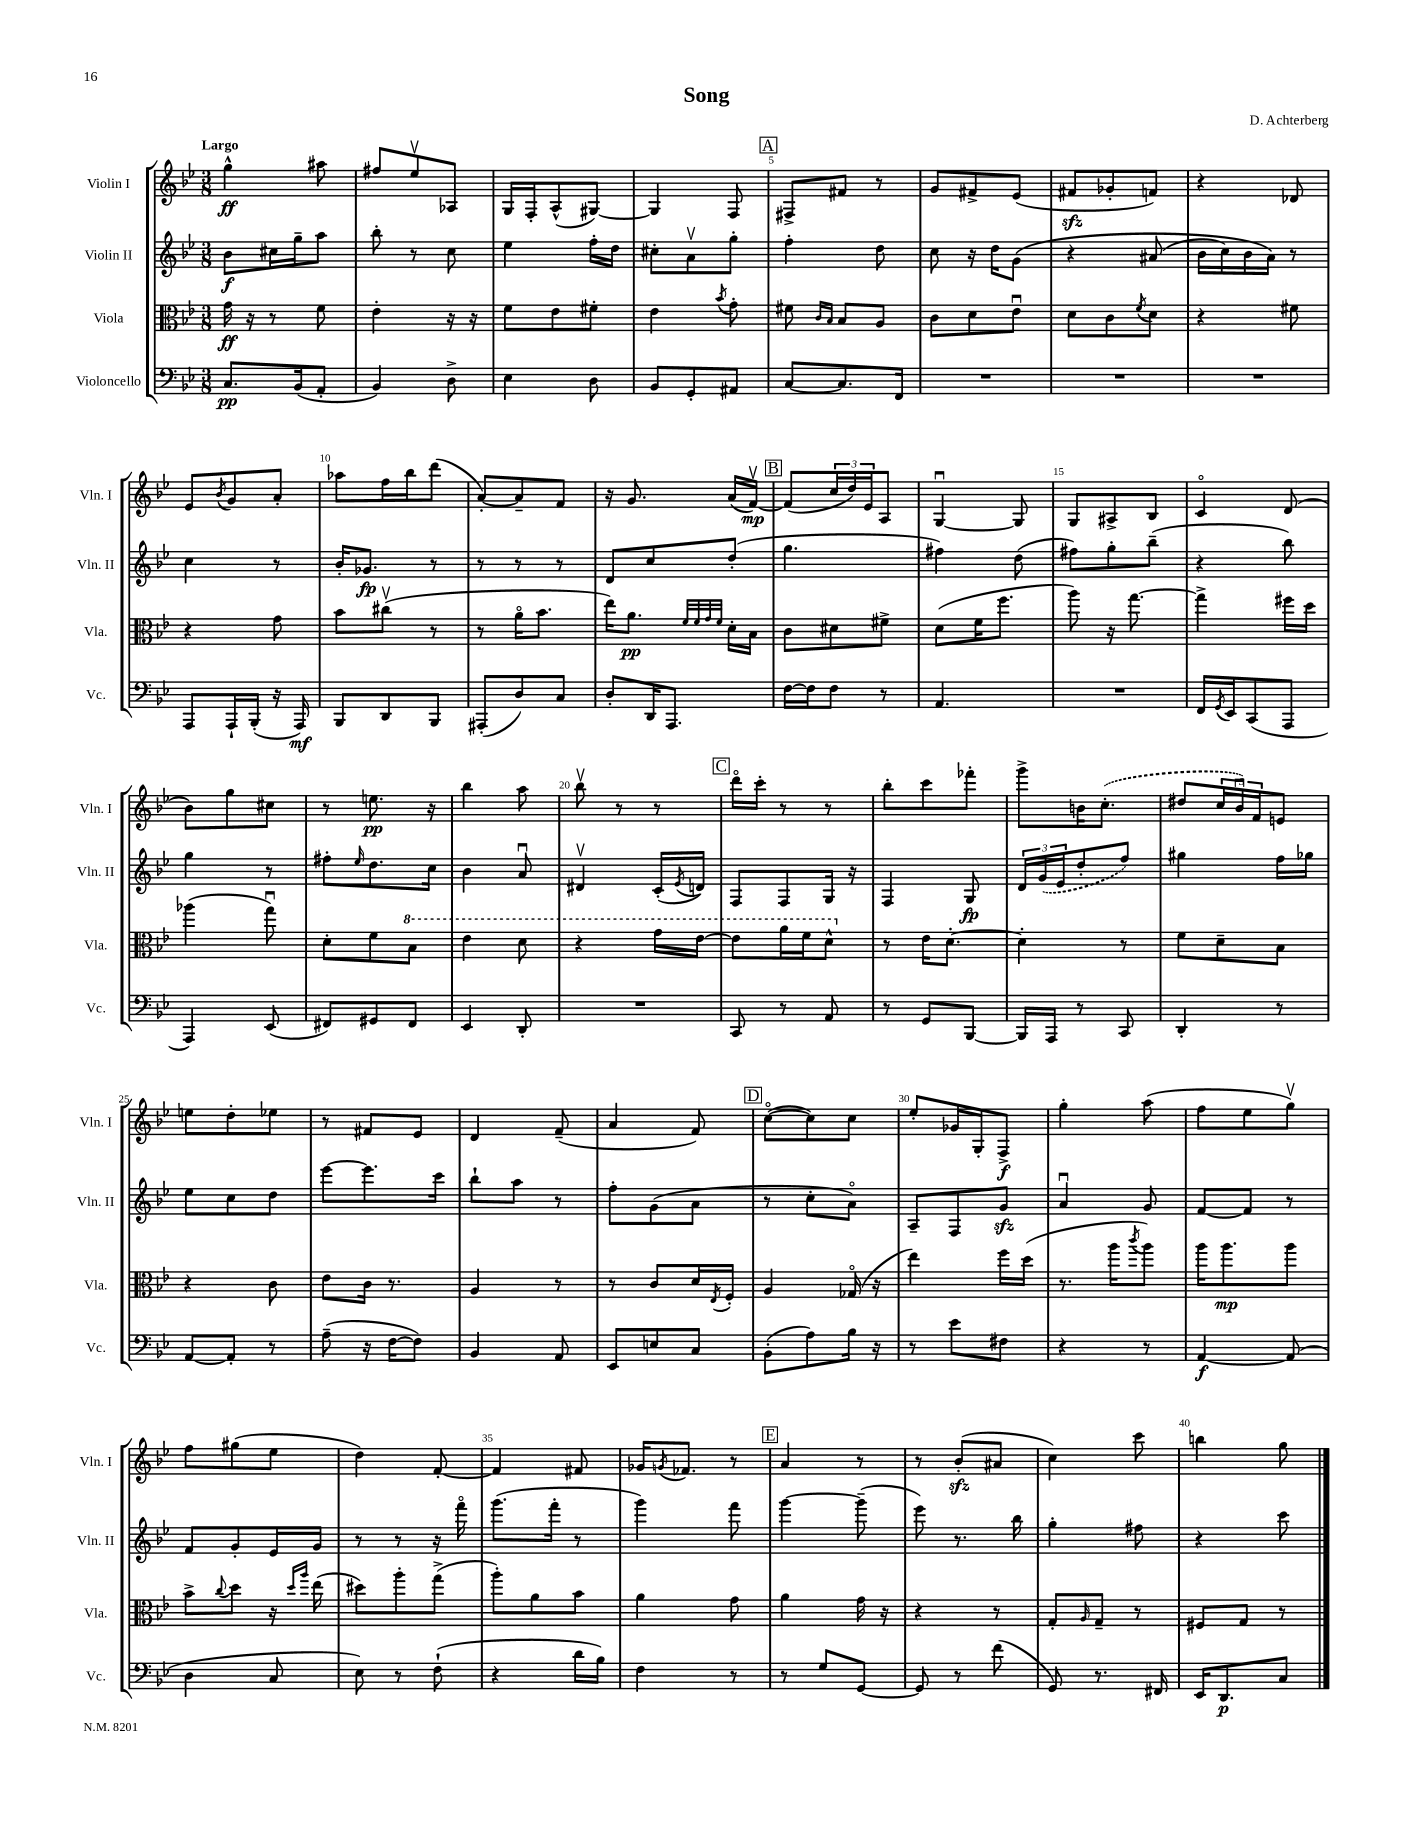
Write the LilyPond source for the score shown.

\header { title = "Song" composer = "D. Achterberg" }
<<
\new StaffGroup <<
\new Staff = "s0" \with { instrumentName = "Violin I" shortInstrumentName = "Vln. I" } {
    \clef treble \key bes \major \numericTimeSignature \time 3/8 \tempo "Largo"
    g''4-^\ff ais''8 |
    fis''8 ees''8\upbow aes8 |
    g16 f16-. a8-^( gis8~) |
    gis4 f8 |
    \mark \markup { \box "A" } fis8-> fis'8 r8 |
    g'8 fis'8-> ees'8( |
    fis'8\sfz ges'8-. f'8) |
    r4 des'8 |
    ees'8 \acciaccatura { bes'8 } g'8 a'8-. |
    aes''8 f''16 bes''16 d'''8( |
    a'8~-.) a'8-- f'8 |
    r16 g'8. a'16( f'16~\upbow\mp) |
    \mark \markup { \box "B" } f'8( \tuplet 3/2 { c''16 d''16) ees'16 } a8 |
    g4~\downbow g8 |
    g8 ais8-> bes8 |
    c'4\flageolet d'8( |
    bes'8) g''8 cis''8 |
    r8 e''8.\pp r16 |
    bes''4 a''8 |
    bes''8\upbow r8 r8 |
    \mark \markup { \box "C" } d'''16\flageolet c'''16-. r8 r8 |
    bes''8-. c'''8 fes'''8-. |
    g'''8-> b'16 \once \slurDashed c''8.-.( |
    dis''8 \tuplet 3/2 { c''16 bes'16\downbow) f'16 } e'8 |
    e''8 d''8-. ees''8 |
    r8 fis'8 ees'8 |
    d'4 f'8--( |
    a'4 f'8) |
    \mark \markup { \box "D" } c''8~\flageolet( c''8) c''8 |
    ees''8-. ges'16 g16-. f8->\f |
    g''4-. a''8( |
    f''8 ees''8 g''8\upbow) |
    f''8 gis''8( ees''8 |
    d''4) f'8~-. |
    f'4 fis'8 |
    ges'16 \acciaccatura { g'8 } fes'8. r8 |
    \mark \markup { \box "E" } a'4 r8 |
    r8 bes'8-.\sfz( ais'8 |
    c''4) c'''8 |
    b''4 g''8 \bar "|." |
}
\new Staff = "s1" \with { instrumentName = "Violin II" shortInstrumentName = "Vln. II" } {
    \clef treble \key bes \major \numericTimeSignature \time 3/8
    bes'8\f cis''16 g''16-- a''8 |
    bes''8-. r8 c''8 |
    ees''4 f''16-. d''16 |
    cis''8-. a'8\upbow g''8-. |
    \mark \markup { \box "A" } f''4-. d''8 |
    c''8 r16 d''16 g'8\( |
    r4 ais'8( |
    bes'16 c''16) bes'16 a'16\) r8 |
    c''4 r8 |
    bes'16-. ges'8.\fp r8 |
    r8 r8 r8 |
    d'8 c''8 d''8-.( |
    \mark \markup { \box "B" } g''4. |
    fis''4) d''8( |
    fis''8) g''8-. bes''8--( |
    r4 bes''8) |
    g''4 r8 |
    fis''8-. \grace { ees''16 } d''8. c''16 |
    bes'4 a'8\downbow |
    dis'4\upbow c'16-.( \acciaccatura { ees'8 } d'16) |
    \mark \markup { \box "C" } f8 f8 g16 r16 |
    f4 g8\fp |
    \tuplet 3/2 { d'16 \once \slurDashed g'16( ees'16 } d''8-. f''8) |
    gis''4 f''16 ges''16 |
    ees''8 c''8 d''8 |
    ees'''8~ ees'''8. c'''16 |
    bes''8-! a''8 r8 |
    f''8-. g'8( a'8 |
    \mark \markup { \box "D" } r8 c''8-. a'8\flageolet) |
    a8-- f8 g'8\sfz |
    a'4\downbow g'8 |
    f'8~ f'8 r8 |
    f'8 g'8-. ees'16 g'16 |
    r8 r8 r16 f'''16\flageolet |
    g'''8.( f'''16-. r8 |
    g'''4) f'''8 |
    \mark \markup { \box "E" } g'''4~ g'''8--( |
    ees'''8) r8. bes''16 |
    g''4-. fis''8 |
    r4 c'''8 \bar "|." |
}
\new Staff = "s2" \with { instrumentName = "Viola" shortInstrumentName = "Vla." } {
    \clef alto \key bes \major \numericTimeSignature \time 3/8
    g'16\ff r16 r8 f'8 |
    ees'4-. r16 r16 |
    f'8 ees'8 fis'8-. |
    ees'4 \acciaccatura { bes'8 } g'8-. |
    \mark \markup { \box "A" } fis'8 \grace { c'16 bes16 } bes8 a8 |
    c'8 d'8 ees'8\downbow |
    d'8 c'8 \acciaccatura { f'8 } d'8 |
    r4 fis'8 |
    r4 g'8 |
    bes'8 cis''8\upbow( r8 |
    r8 a'16\flageolet bes'8. |
    ees''16) a'8.\pp \grace { f'32 f'32 g'32 f'32 } d'16-. bes16 |
    \mark \markup { \box "B" } c'8 dis'8 fis'8-> |
    d'8( f'16 f''8. |
    a''8) r16 g''8.~ |
    g''4-> fis''16 d''16 |
    aes''4( g''8\downbow) |
    d'8-. f'8 \ottava #1 bes'8 |
    ees''4 d''8 |
    r4 g''16 ees''16~ |
    \mark \markup { \box "C" } ees''8 a''16 f''16 d''8-^ \ottava #0 |
    r8 ees'16 d'8.~-. |
    d'4-. r8 |
    f'8 d'8-- bes8 |
    r4 c'8 |
    ees'8 c'16 r8. |
    a4 r8 |
    r8 c'8 d'16 \acciaccatura { ees8 } f16-. |
    \mark \markup { \box "D" } a4 ges16\flageolet( r16 |
    ees''4) f''16 d''16( |
    r8. a''16 \acciaccatura { c'''8 } a''8) |
    a''16 a''8.\mp a''8 |
    bes'8-> \appoggiatura { c''8 } d''8 r16 \grace { d''16 a''16 } ees''16( |
    dis''8) a''8-. g''8->( |
    a''8-.) a'8 bes'8 |
    a'4 g'8 |
    \mark \markup { \box "E" } a'4 g'16 r16 |
    r4 r8 |
    g8-. \grace { a16 } g8-- r8 |
    fis8 g8 r8 \bar "|." |
}
\new Staff = "s3" \with { instrumentName = "Violoncello" shortInstrumentName = "Vc." } {
    \clef bass \key bes \major \numericTimeSignature \time 3/8
    c8.\pp bes,16( a,8-. |
    bes,4) d8-> |
    ees4 d8 |
    bes,8 g,8-. ais,8 |
    \mark \markup { \box "A" } c8~ c8. f,16 |
    R4. |
    R4. |
    R4. |
    a,,8 a,,16-! bes,,16-.( r16 a,,16\mf) |
    bes,,8 d,8 bes,,8 |
    ais,,8-.( d8) c8 |
    d8-. d,16 a,,8. |
    \mark \markup { \box "B" } f16~ f16 f8 r8 |
    a,4. |
    R4. |
    f,16 \acciaccatura { g,8 } ees,16 c,8( a,,8 |
    a,,4) ees,8( |
    fis,8) gis,8 fis,8 |
    ees,4 d,8-. |
    R4. |
    \mark \markup { \box "C" } c,8 r8 a,8 |
    r8 g,8 bes,,8~ |
    bes,,16 a,,16 r8 c,8 |
    d,4-. r8 |
    a,8~ a,8-. r8 |
    a8--( r16 f16~ f8) |
    bes,4 a,8 |
    ees,8 e8 c8 |
    \mark \markup { \box "D" } bes,8-.( a8) bes16 r16 |
    r8 ees'8 fis8 |
    r4 r8 |
    a,4~\f a,8( |
    d4 c8 |
    ees8) r8 f8-!( |
    r4 d'16 bes16) |
    f4 r8 |
    \mark \markup { \box "E" } r8 g8 g,8~ |
    g,8 r8 f'8( |
    g,8) r8. fis,16 |
    ees,16 d,8.\p c8 \bar "|." |
}
>>
>>
\layout { \context { \Score \override BarNumber.break-visibility = ##(#f #t #t) barNumberVisibility = #(every-nth-bar-number-visible 5) } }
